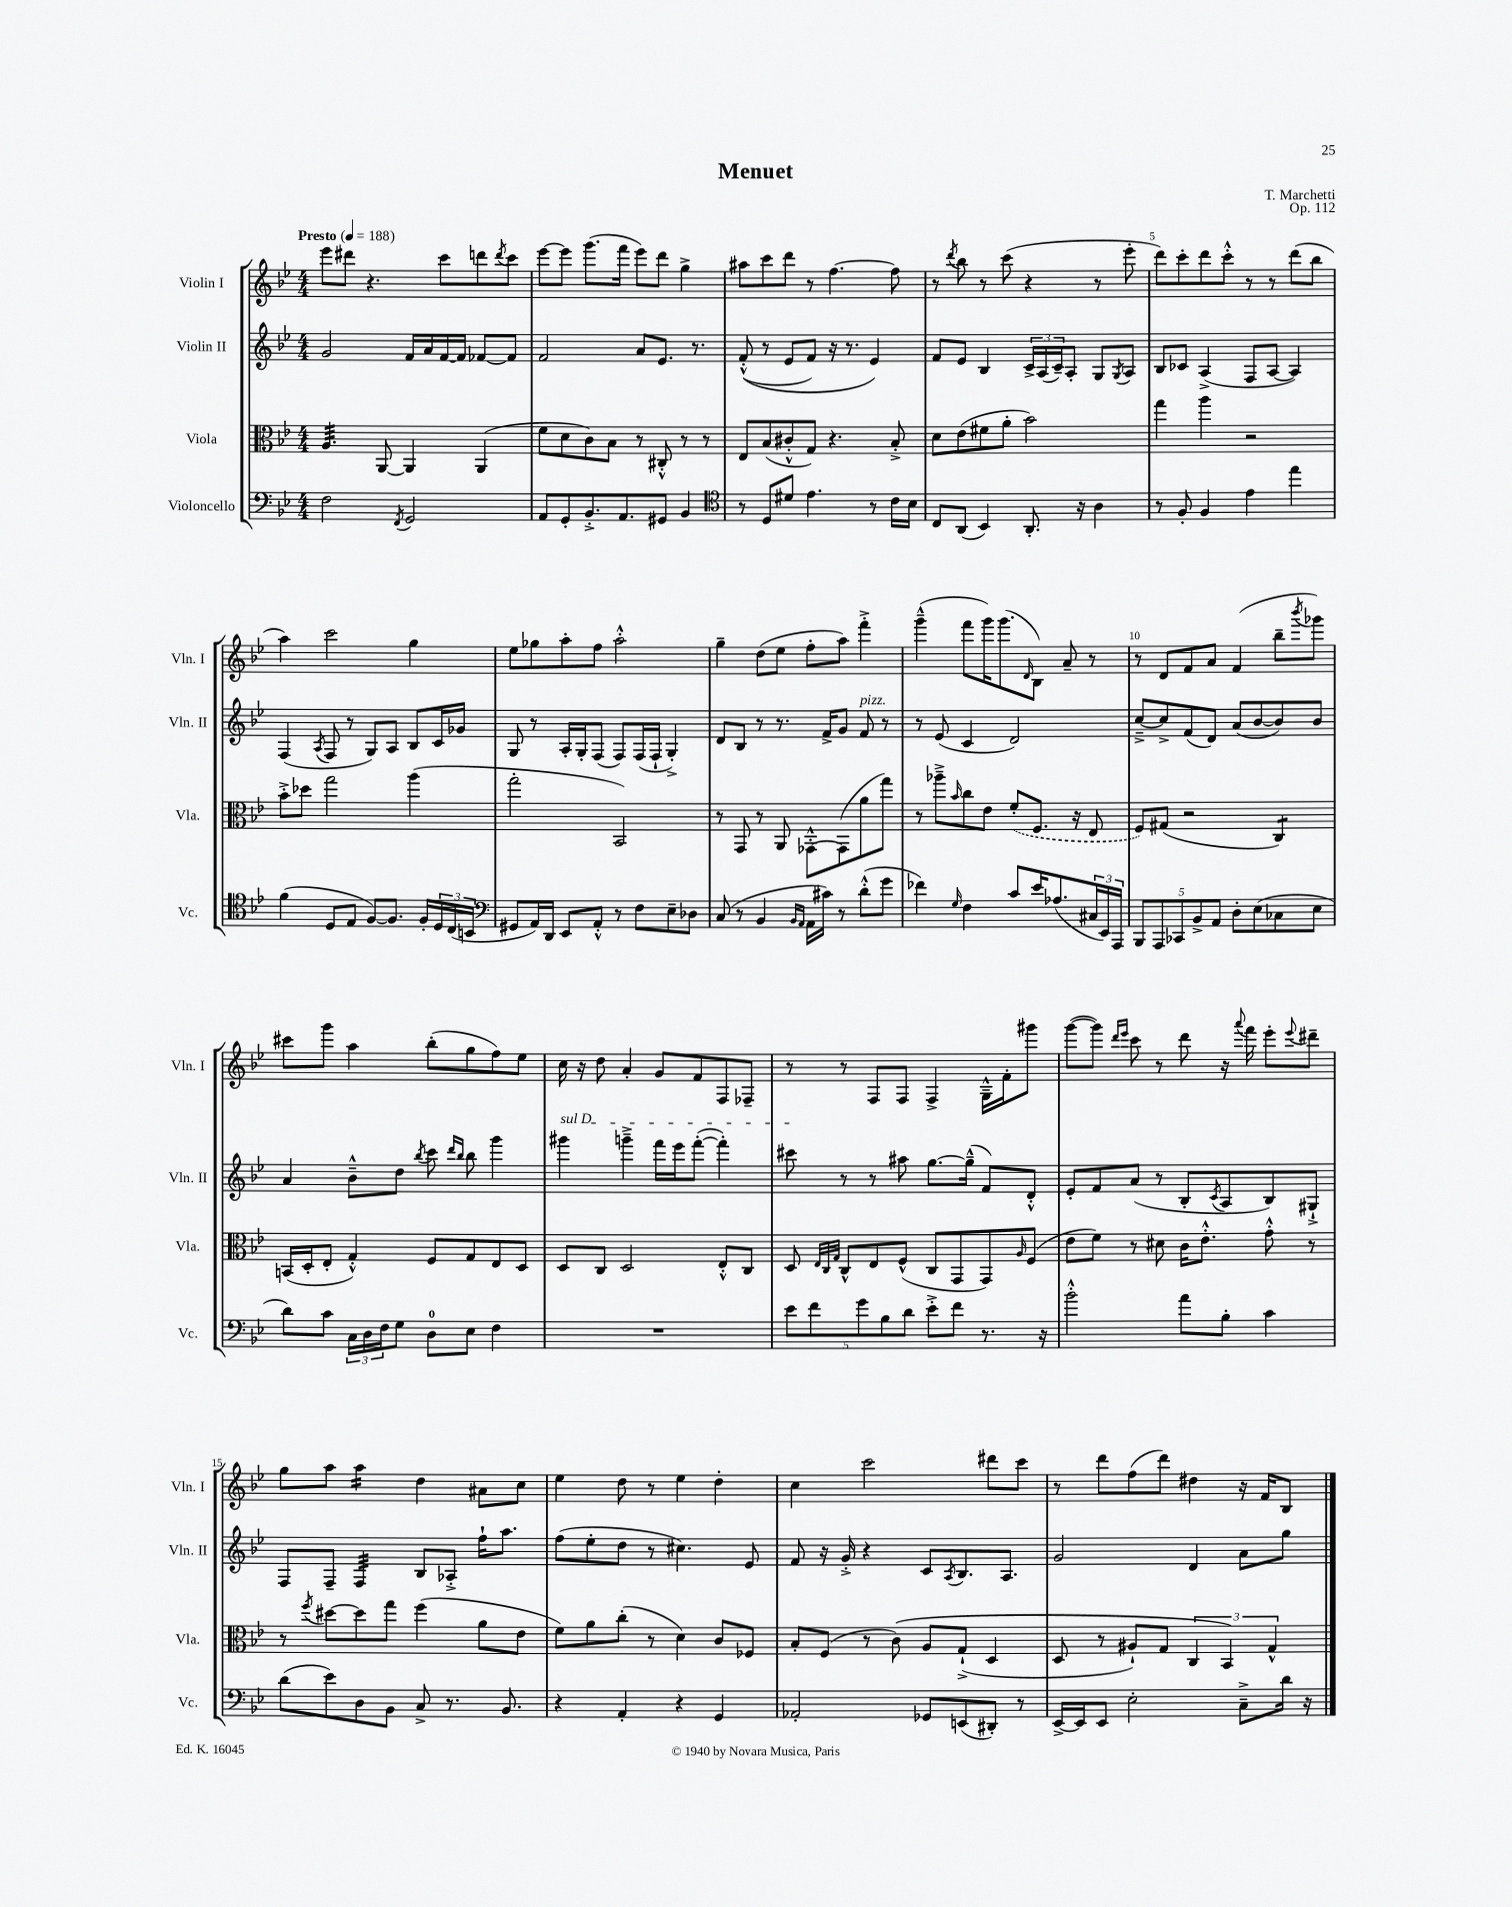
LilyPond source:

\header { title = "Menuet" composer = "T. Marchetti" opus = "Op. 112" }
<<
\new StaffGroup <<
\new Staff = "s0" \with { instrumentName = "Violin I" shortInstrumentName = "Vln. I" } {
    \clef treble \key bes \major \numericTimeSignature \time 4/4 \tempo "Presto" 4 = 188
    ees'''8 dis'''8 r4. c'''8 d'''8 \acciaccatura { d'''8 } c'''8 |
    ees'''8~ ees'''8 g'''8.( f'''16 ees'''8) d'''8 g''4-> |
    ais''8 c'''8 d'''8 r8 f''4.~ f''8 |
    r8 \acciaccatura { d'''8 } bes''8 r8 c'''8( r4 r8 ees'''8-. |
    d'''8) c'''8-. d'''8 c'''8-.-^ r8 r8 d'''8( bes''8 |
    a''4) c'''2 g''4 |
    ees''8 ges''8 a''8-. f''8 a''2-.-^ |
    g''4-- d''8( ees''8 f''8-. a''8) f'''4-.-> |
    g'''4---^( f'''8 g'''16) g'''8.( \grace { d'16 } bes8) a'8-- r8 |
    r8 d'8 f'8 a'8 f'4( bes''8-- \acciaccatura { bes'''8 } ges'''8) |
    cis'''8 g'''8 a''4 bes''8-.( g''8 f''8) ees''8 |
    c''16 r16 d''8 a'4-. g'8 f'8 f8 fes8-- |
    r8 r8 f8 f8 f4-> g16---^ f'16-. gis'''8 |
    g'''8~( g'''8) \grace { d'''16 ees'''16 } c'''8 r8 d'''8 r16 \appoggiatura { a'''8 } f'''16 ees'''8-. \appoggiatura { ees'''8 } dis'''8-- |
    g''8 a''8 a''4:16 d''4 ais'8 c''8 |
    ees''4 d''8 r8 ees''4 d''4-. |
    c''4 c'''2 dis'''8 c'''8 |
    r8 d'''8 f''8( d'''8) dis''4 r16 f'16 bes8 \bar "|." |
}
\new Staff = "s1" \with { instrumentName = "Violin II" shortInstrumentName = "Vln. II" } {
    \clef treble \key bes \major \numericTimeSignature \time 4/4
    g'2 f'16 a'16 f'16~ f'16 fes'8~ fes'8 |
    f'2 a'8 ees'8. r8. |
    f'8-.-^(\( r8 ees'8 f'8) r16 r8. ees'4\) |
    f'8 ees'8 bes4 \tuplet 3/2 { c'16-> a16( c'16--) } a8-. g8 \acciaccatura { g8 } a8 |
    bes8 ces'8 a4->( f8 a8~ a4) |
    f4( \acciaccatura { a8 } f8 r8 g8) a8 bes8 c'16 ges'16 |
    g8 r8 a16-. g16-. f8( f8) f16( f16-! g4-.->) |
    d'8 bes8 r8 r8. f'16-> g'8 f'8^\markup { \italic "pizz." } r8 |
    r8 ees'8( c'4 d'2) |
    c''8~---> c''8-> f'8( d'8) a'8( bes'8~ bes'8) bes'8 |
    a'4 bes'8---^ d''8 \acciaccatura { bes''8 } c'''8 \grace { d'''16 bes''16 } bes''8 g'''4 |
    \once \override TextSpanner.bound-details.left.text = \markup { \italic "sul D" } gis'''4\startTextSpan g'''4---> f'''16 ees'''16 f'''8~-.( f'''4-.) |
    cis'''8\stopTextSpan r8 r8 ais''8 g''8.~ g''16---^( f'8) d'8-.-^ |
    ees'8-. f'8 a'8( r8 bes8-. \acciaccatura { c'8 } a8 bes8) gis8-!-> |
    f8 f8-- f4:32 bes8 aes8-.-> f''16-! a''8. |
    f''8( ees''8-. d''8 r8 cis''4.) ees'8 |
    f'8 r16 g'16-.-> r4 c'8 \acciaccatura { a8 } bes8. a8. |
    g'2 d'4 a'8 g''8 \bar "|." |
}
\new Staff = "s2" \with { instrumentName = "Viola" shortInstrumentName = "Vla." } {
    \clef alto \key bes \major \numericTimeSignature \time 4/4
    a4.:32 a,8~ a,4 a,4( |
    f'8 d'8 c'8) bes8 r8 cis8-.-^ r8 r8 |
    ees8 bes8( cis'8-.-^ g8) r4. bes8-.-> |
    d'8 ees'8( fis'8 a'8-. bes'2) |
    g''4 a''4 r2 |
    bes'8-.-> des''8 g''2 a''4( |
    g''2-. bes,2) |
    r8 g,8 r8 a,8 ges,8~-.-^ ges,8( a'8 g''8) |
    r8 aes''8---> \grace { bes'16 } c''8 ees'8 \once \slurDashed f'8-.( f8. r16 ees8 |
    f8) gis8( r2 c4:8) |
    b,16( d16-. ees8-. g4-.-^) f8 g8 ees8 d8 |
    d8 c8 d2 ees8-.-^ c8 |
    d8 \grace { ees32 c32 g32 } c8-^ ees8 f8-^( c8 g,8 g,8) \grace { a16 } f8( |
    ees'8 f'8) r8 dis'8 c'16 ees'8.-.-^ g'8-.-^ r8 |
    r8 \acciaccatura { f''8 } dis''8~ dis''8 g''8 f''4( a'8 ees'8 |
    f'8) a'8 c''8-.( r8 d'4) c'8 fes8 |
    bes8-. f8( r8 c'8)\( a8 g8-!->( d4 |
    d8 r8 ais8-!) g8 \tuplet 3/2 { c4 bes,4\) g4-^ } \bar "|." |
}
\new Staff = "s3" \with { instrumentName = "Violoncello" shortInstrumentName = "Vc." } {
    \clef bass \key bes \major \numericTimeSignature \time 4/4
    f2 \acciaccatura { f,8 } g,2 |
    a,8 g,8-. bes,8.-.-> a,8. gis,8 bes,4 |
    \clef tenor r8 d8 dis'8 ees'4. r8 c'16 bes16 |
    c8 a,8( bes,4) a,8.-. r16 a4 |
    r8 f8-. f4 ees'4 ees''4 |
    f'4( d8 ees8 f8~) f8. f16-. \tuplet 3/2 { d16 c16( b,16 } |
    \clef bass gis,8 a,16) d,16 ees,8 a,8-.-^ r8 f8 ees8-- des8 |
    c8( r8 bes,4 \grace { bes,16 a,16 } a,16 cis'16) r8 d'8-.-^( g'8 |
    fes'4) \grace { g16 } f4 c'8 ees'16 aes8.( \tuplet 3/2 { cis16 ees,16) a,,16 } |
    \tuplet 5/4 { bes,,8 a,,8 ces,8 bes,8-> a,8 } d8-. ees8( ces8 ees8 |
    d'8) c'8 \tuplet 3/2 { c16 d16 f16 } g8 d8-0 ees8 f4 |
    R1 |
    \tuplet 5/4 { ees'8 f'8 g'8 bes8 d'8 } ees'8-.-> f'8 r8. r16 |
    bes'2-.-^ a'8 bes8-. c'4 |
    d'8( ees'8) d8 bes,8 c8-> r8. bes,8. |
    r4 a,4-. r4 g,4 |
    aes,2-. ges,8 e,8( dis,8-.) r8 |
    ees,16~-> ees,16 ees,8 ees2-. c8---> d'16 r16 \bar "|." |
}
>>
>>
\layout { \context { \Score \override BarNumber.break-visibility = ##(#f #t #t) barNumberVisibility = #(every-nth-bar-number-visible 5) } }
